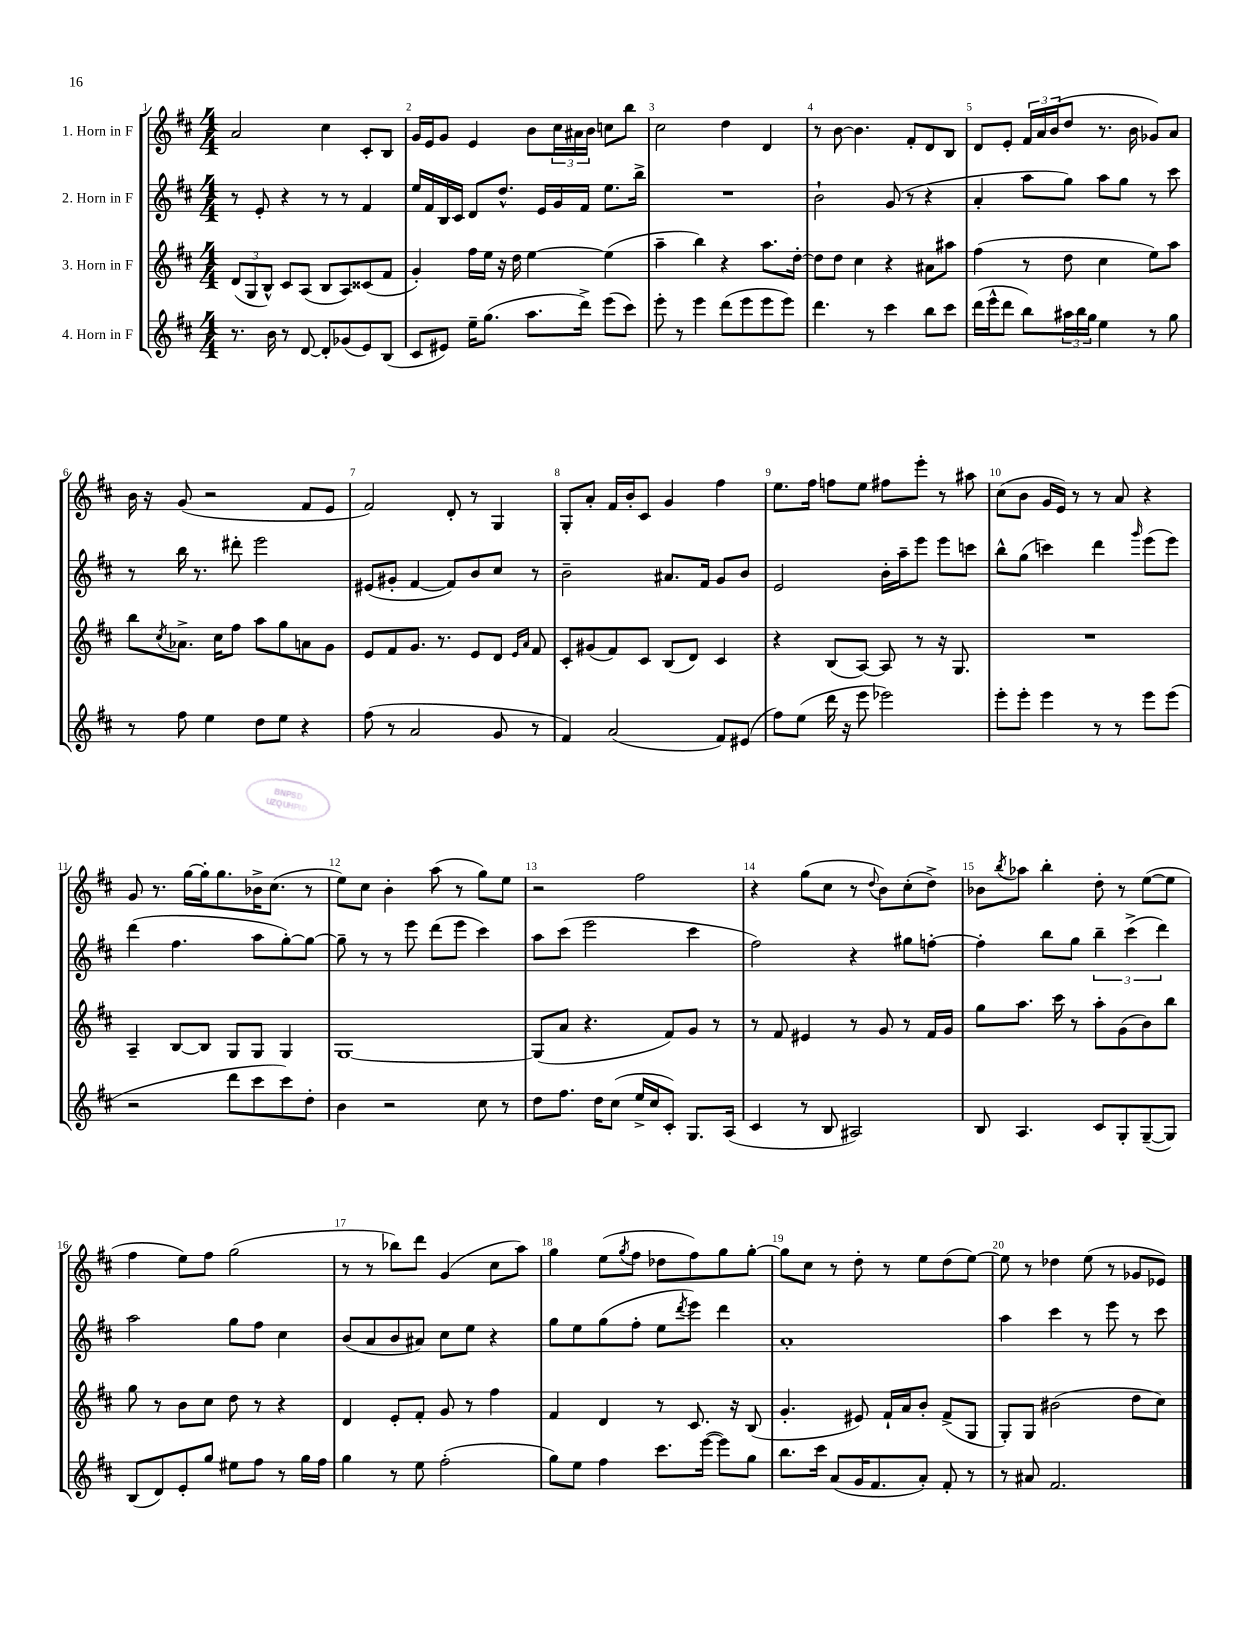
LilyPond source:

<<
\new StaffGroup <<
\new Staff = "s0" \with { instrumentName = "1. Horn in F" } {
    \clef treble \key d \major \numericTimeSignature \time 4/4
    a'2 cis''4 cis'8-. b8 |
    g'16 e'16 g'8 e'4 b'8 \tuplet 3/2 { cis''16 ais'16 b'16 } c''8 b''8 |
    cis''2 d''4 d'4 |
    r8 b'8~ b'4. fis'8-. d'8 b8 |
    d'8 e'8-. \tuplet 3/2 { fis'16 a'16 b'16( } d''8 r8. b'16 ges'8) a'8 |
    b'16 r16 g'8( r2 fis'8 e'8 |
    fis'2) d'8-. r8 g4 |
    g8-. a'8-. fis'16 b'16-. cis'8 g'4 fis''4 |
    e''8. fis''16 f''8 e''8 fis''8 e'''8-. r8 ais''8 |
    cis''8( b'8 g'16 e'16) r8 r8 a'8 r4 |
    g'8 r8. g''16~ g''16-. g''8. bes'16-> cis''8.( r8 |
    e''8) cis''8 b'4-. a''8( r8 g''8) e''8 |
    r2 fis''2 |
    r4 g''8( cis''8 r8 \appoggiatura { d''8 } b'8) cis''8-.( d''8->) |
    bes'8 \acciaccatura { b''8 } aes''8 b''4-. d''8-. r8 e''8~( e''8 |
    fis''4 e''8) fis''8 g''2( |
    r8 r8 bes''8) d'''8 g'4( cis''8 a''8) |
    g''4 e''8( \acciaccatura { g''8 } fis''8 des''8 fis''8) g''8 g''8~-. |
    g''8 cis''8 r8 d''8-. r8 e''8 d''8( e''8~) |
    e''8 r8 des''4 e''8( r8 ges'8 ees'8) \bar "|." |
}
\new Staff = "s1" \with { instrumentName = "2. Horn in F" } {
    \clef treble \key d \major \numericTimeSignature \time 4/4
    r8 e'8-. r4 r8 r8 fis'4 |
    e''16 fis'16 b16 cis'16 d'8 d''8.-^ e'16 g'16 fis'16 e''8. b''16-> |
    R1 |
    b'2-! g'8( r8 r4 |
    a'4-. a''8 g''8) a''8 g''8 r8 cis'''8 |
    r8 b''16 r8. dis'''8-. e'''2 |
    eis'8( gis'8-. fis'4~ fis'8) b'8 cis''8 r8 |
    b'2-- ais'8. fis'16 g'8 b'8 |
    e'2 b'16-. a''16-- e'''8 e'''8 c'''8 |
    b''8-^ g''8( c'''4) d'''4 \grace { g'''16 } e'''8( e'''8) |
    d'''4( fis''4. a''8 g''8~-.) g''8~ |
    g''8-- r8 r8 e'''8 d'''8( e'''8 cis'''4) |
    a''8 cis'''8( e'''2 cis'''4 |
    fis''2) r4 gis''8 f''8~-. |
    f''4-. b''8 g''8 \tuplet 3/2 { b''4-- cis'''4->( d'''4) } |
    a''2 g''8 fis''8 cis''4 |
    b'8( a'8 b'8 ais'8) cis''8 e''8 r4 |
    g''8 e''8 g''8( fis''8-. e''8 \acciaccatura { d'''8 } e'''8) d'''4 |
    a'1-. |
    a''4 cis'''4 r8 e'''8 r8 cis'''8 \bar "|." |
}
\new Staff = "s2" \with { instrumentName = "3. Horn in F" } {
    \clef treble \key d \major \numericTimeSignature \time 4/4
    \tuplet 3/2 { d'8( g8 b8-^) } cis'8 a8( b8 a8) cisis'8( fis'8 |
    g'4-.) fis''16 e''16 r16 d''16 e''4~ e''4( |
    a''4-- b''4) r4 a''8. d''16~-. |
    d''8 d''8 cis''4 r4 ais'8 ais''8 |
    fis''4( r8 d''8 cis''4 e''8) a''8 |
    b''8 \acciaccatura { cis''8 } aes'8.-> cis''16 fis''8 a''8 g''8 a'8 g'8 |
    e'8 fis'8 g'8. r8. e'8 d'8 \grace { e'16 a'16 } fis'8 |
    cis'8-. gis'8( fis'8) cis'8 b8( d'8) cis'4 |
    r4 b8( a8~) a8 r8 r16 g8. |
    R1 |
    a4-- b8~ b8 g8 g8 g4 |
    g1~ |
    g8( a'8 r4. fis'8) g'8 r8 |
    r8 fis'8 eis'4 r8 g'8 r8 fis'16 g'16 |
    g''8 a''8. cis'''16 r8 a''8-. g'8( b'8) b''8 |
    g''8 r8 b'8 cis''8 d''8 r8 r4 |
    d'4 e'8-. fis'8-. g'8 r8 fis''4 |
    fis'4 d'4 r8 cis'8. r16 b8( |
    g'4.-. eis'8) fis'16-! a'16 b'8-. fis'8->( g8 |
    g8-.) g8 bis'2( d''8 cis''8) \bar "|." |
}
\new Staff = "s3" \with { instrumentName = "4. Horn in F" } {
    \clef treble \key d \major \numericTimeSignature \time 4/4
    r8. b'16 r8 d'8~ d'8-. ges'8( e'8) b8( |
    cis'8 eis'8) e''16-- g''8.( a''8. d'''16->) e'''8( cis'''8) |
    e'''8-. r8 e'''4 d'''8( e'''8 e'''8 e'''8) |
    d'''4. r8 cis'''4 b''8 cis'''8 |
    d'''16( e'''16-^ d'''8 b''8) \tuplet 3/2 { ais''16 b''16 g''16 } e''4 r8 g''8 |
    r8 fis''8 e''4 d''8 e''8 r4 |
    fis''8( r8 a'2 g'8 r8 |
    fis'4) a'2( fis'8) eis'8( |
    fis''8) e''8( d'''16 r16 e'''8 ees'''2) |
    e'''8-. e'''8-. e'''4 r8 r8 e'''8 e'''8( |
    r2 d'''8 cis'''8 cis'''8) d''8-. |
    b'4 r2 cis''8 r8 |
    d''8 fis''8. d''16 cis''8( e''16-> cis''16 cis'8-.) g8. a16( |
    cis'4 r8 b8 ais2) |
    b8 a4. cis'8 g8-. g8~--( g8) |
    b8( d'8) e'8-. g''8 eis''8 fis''8 r8 g''16 fis''16 |
    g''4 r8 e''8 fis''2-.( |
    g''8) e''8 fis''4 cis'''8. e'''16~( e'''8) g''8 |
    b''8. cis'''16 a'8( g'16 fis'8. a'8-.) fis'8-. r8 |
    r8 ais'8 fis'2. \bar "|." |
}
>>
>>
\layout { \context { \Score \override BarNumber.break-visibility = ##(#f #t #t) barNumberVisibility = #all-bar-numbers-visible } }
